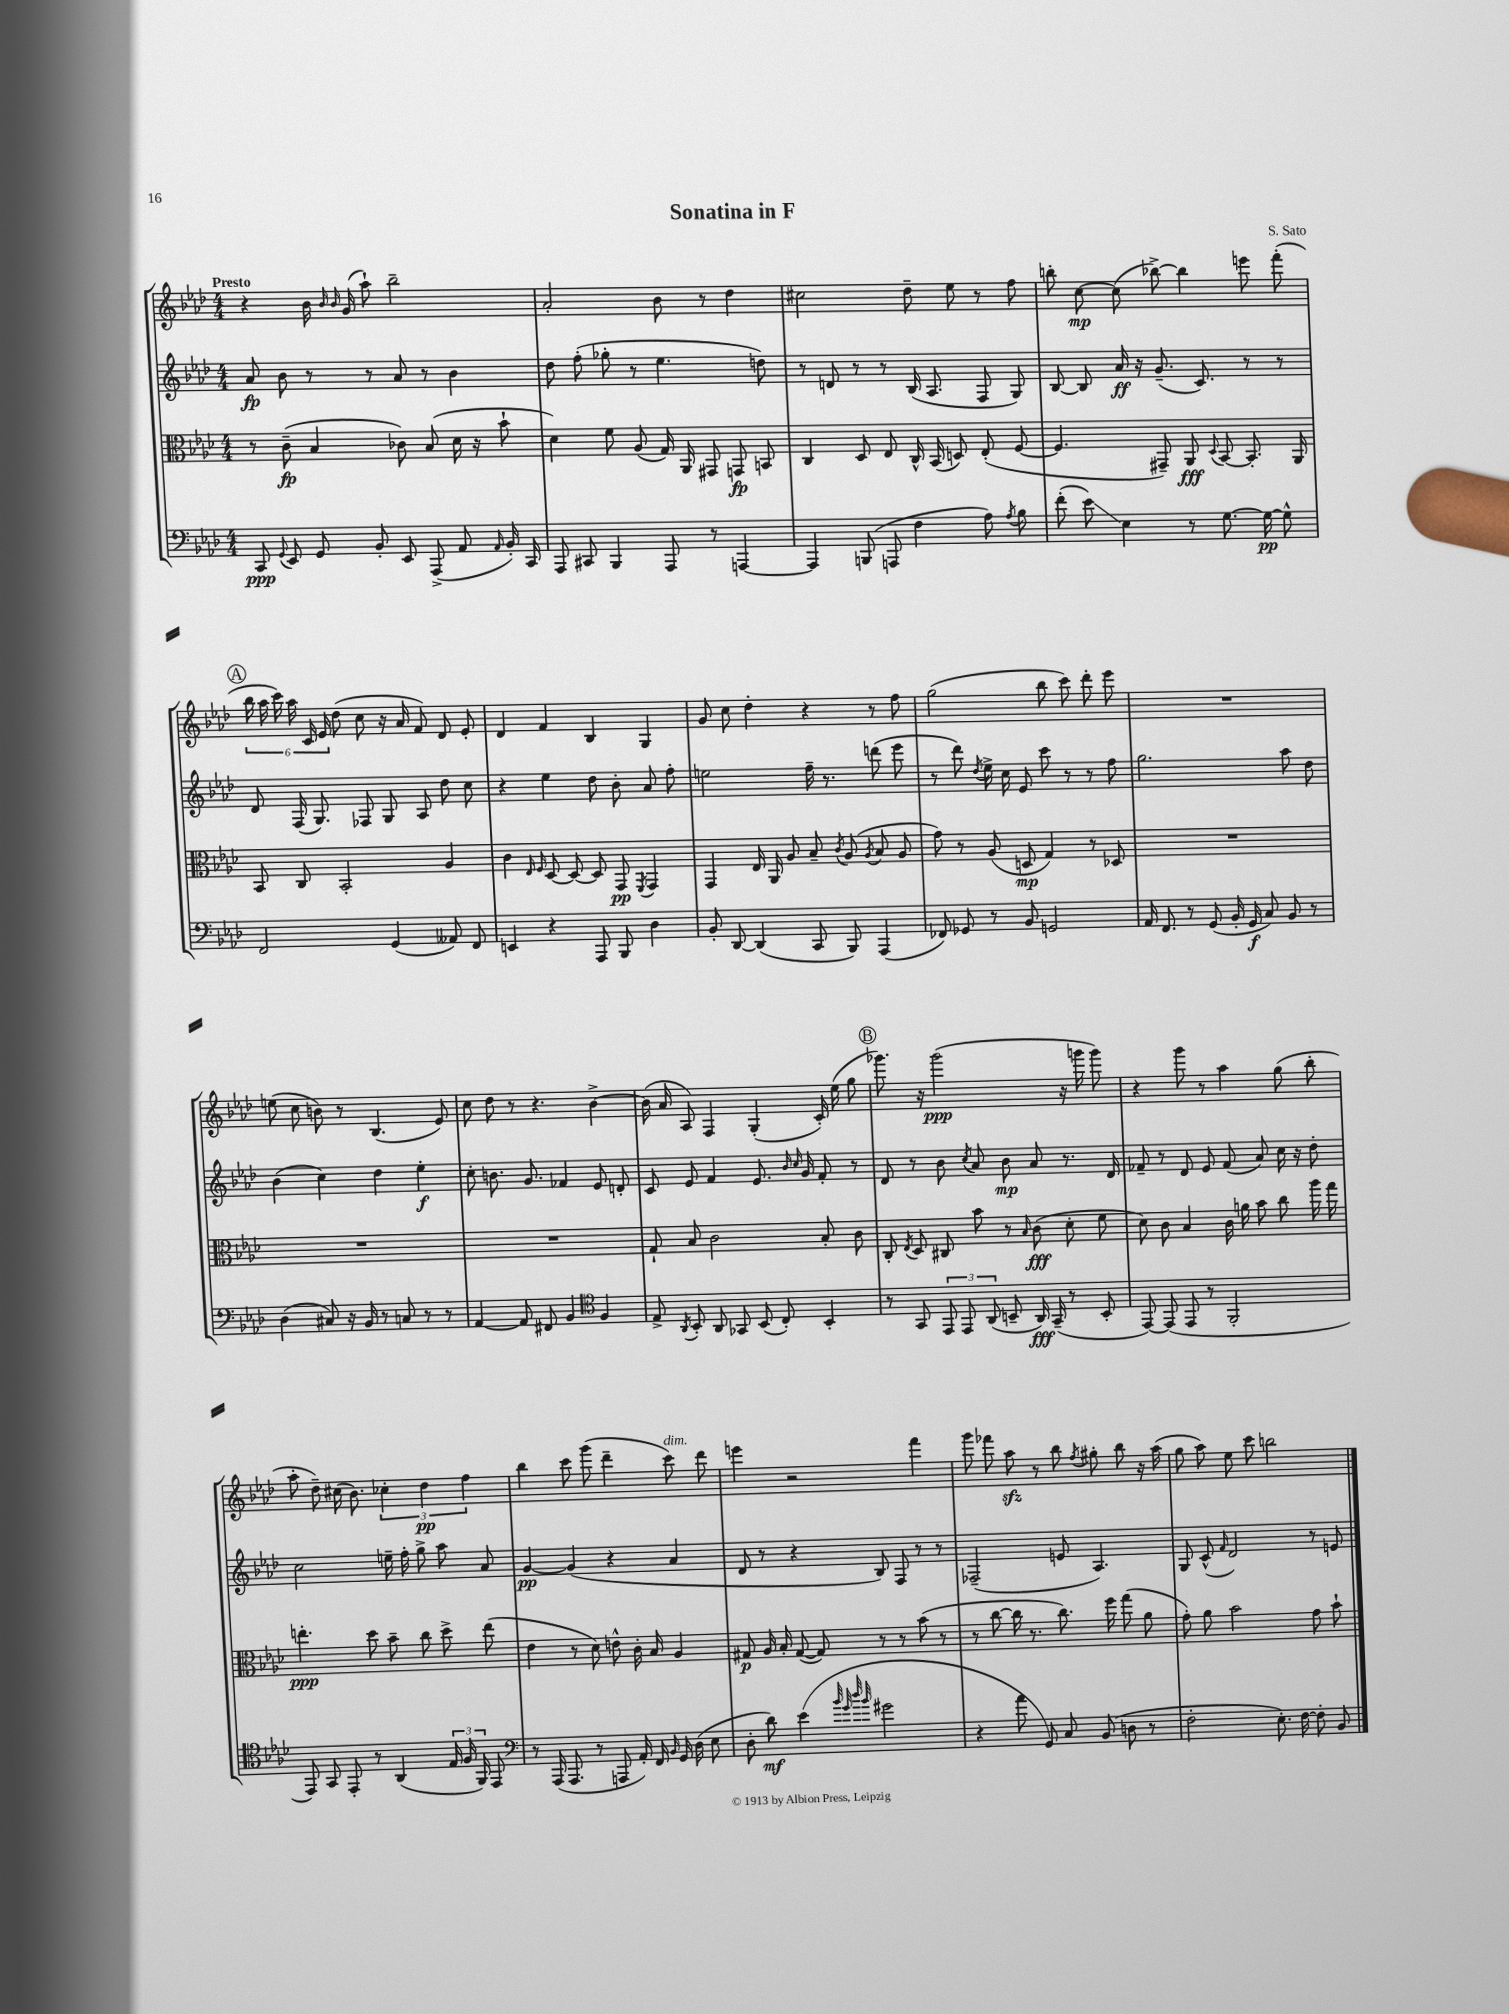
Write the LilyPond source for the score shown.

\header { title = "Sonatina in F" composer = "S. Sato" }
<<
\new StaffGroup <<
\new Staff = "s0" {
    \clef treble \key aes \major \numericTimeSignature \time 4/4 \tempo "Presto"
    \autoBeamOff r4 bes'16 \grace { bes'16 bes'16 } g'16( aes''8-!) bes''2-- |
    aes'2-. bes'8 r8 des''4 |
    cis''2 des''8-- ees''8 r8 f''8 |
    b''8-. c''8~\mp c''8( bes''8~->) bes''4 e'''8 f'''8-.( |
    \mark \markup { \circle "A" } \tuplet 6/4 { bes''16 aes''16 c'''16) aes''16 c'16 ees'16 } des''8( c''8 r16 aes'16 f'8) des'8 ees'8-. |
    des'4 f'4 bes4 g4 |
    g'8 c''8 des''4-. r4 r8 f''8 |
    g''2( bes''8 c'''8) des'''8-. ees'''8 |
    R1 |
    e''8( c''8 b'8) r8 bes4.( ees'8) |
    c''8 des''8 r8 r4. bes'4~-> |
    bes'16( aes'16 aes8) f4 g4-.( c'16-.) ees''16( g''8 |
    \mark \markup { \circle "B" } ges'''8.) r16 ges'''2\ppp( r16 g'''16 g'''8) |
    r4 g'''8 r8 aes''4 g''8( bes''8-. |
    aes''8-. des''8--) cis''16( bes'8.) \tuplet 3/2 { ces''4-. des''4\pp f''4 } |
    bes''4 c'''8 g'''8( des'''4-- c'''8^\markup { \italic "dim." }) des'''8 |
    e'''4 r2 f'''4 |
    g'''8 fes'''8 aes''8\sfz r8 bes''8 \acciaccatura { f''8 } gis''8-. bes''8 r16 aes''16( |
    g''8 aes''8) ees''8 c'''8 b''2 \bar "|." |
}
\new Staff = "s1" {
    \clef treble \key aes \major \numericTimeSignature \time 4/4
    \autoBeamOff aes'8\fp bes'8 r8 r8 aes'8 r8 bes'4 |
    des''8 f''8-.( ges''8-. r8 ees''4. d''8) |
    r8 d'8 r8 r8 bes16( aes8. f8 g8) |
    bes8~ bes8 aes'16\ff r16 g'8.--( c'8.) r8 r8 |
    \mark \markup { \circle "A" } des'8 f16( g8.) fes8 g8 aes8 des''8 c''8 |
    r4 ees''4 des''8 bes'8-. aes'8 f''8-. |
    e''2 f''16-- r8. d'''8( ees'''8 |
    r8 des'''8) \acciaccatura { des''8 } ees''16-> c''16 ees'8 c'''8 r8 r8 f''8 |
    g''2. aes''8 des''8 |
    bes'4( c''4) des''4 ees''4-.\f |
    c''8-. b'8. g'8. fes'4 ees'8 d'8-. |
    c'8 ees'8 f'4 ees'8. \grace { bes'16 c''16 } g'16 f'8-. r8 |
    \mark \markup { \circle "B" } des'8 r8 bes'8 \acciaccatura { c''8 } aes'8 bes'8\mp aes'8 r8. des'16 |
    fes'8-- r8 des'8 ees'8 fes'8( aes'8) c''16 r16 des''8-. |
    c''2 e''16-- f''16-. g''8-> aes''8 aes'8 |
    g'4~\pp g'4( r4 aes'4 |
    des'8 r8 r4 bes8) f8 r8 r8 |
    fes2--( e'8 aes4.) |
    g8 c'8-^( \grace { f'16 } des'2) r8 e'8 \bar "|." |
}
\new Staff = "s2" {
    \clef alto \key aes \major \numericTimeSignature \time 4/4
    \autoBeamOff r8 c'8--\fp( bes4 ces'8) bes8( des'16 r16 bes'8-! |
    des'4) f'8 aes8( g16) aes,16 gis,8 g,8\fp b,8 |
    c4 des8 ees8 c16-^ bes,16( d8) ees8-.( f8~ |
    f4. gis,8--) aes,8\fff \appoggiatura { des8 } bes,8~ bes,8.-. aes,16 |
    \mark \markup { \circle "A" } bes,8 c8 bes,2-. aes4 |
    c'4 \grace { ees16 f16 } des8~ des8~ des8 g,8\pp \acciaccatura { f,8 } g,4 |
    g,4 ees16 aes,16 aes8 bes8-- \acciaccatura { c'8 } aes8( \acciaccatura { aes8 } bes8 aes8 |
    g'8) r8 aes8( d8\mp g4) r8 des8 |
    R1 |
    R1 |
    R1 |
    g8-! bes8 c'2 bes8-. c'8 |
    \mark \markup { \circle "B" } c8-. \acciaccatura { ees8 } des8 cis8 bes'8 r8 \grace { bes16 } c'8\fff( des'8-. f'8 |
    des'8) c'8 bes4 c'16 a'16 bes'8 c''8 aes''16 g''16 |
    e''4.-.\ppp des''8 bes'8-- c''8 des''8-> e''8( |
    ees'4 r8 des'8) e'8-^ c'16-. bes16 aes4 |
    gis8\p aes16 bes16-. gis8~( gis8) r8 r8 bes'8( r8 |
    r8 c''8~ c''16 r8. c''8.) f''16 g''8( aes'8 |
    g'8-.) aes'8 bes'2 g'8 bes'8-! \bar "|." |
}
\new Staff = "s3" {
    \clef bass \key aes \major \numericTimeSignature \time 4/4
    \autoBeamOff c,8\ppp \appoggiatura { g,8 } ees,8 g,8 bes,8-. ees,8 aes,,8->( aes,8 \grace { aes,16 } bes,16-.) c,16 |
    aes,,8 cis,8 bes,,4 aes,,8 r8 a,,4~ |
    a,,4 b,,8( a,,8 f4 aes8) \acciaccatura { aes8 } bes8 |
    f'8-.( ees'8\glissando) ees4 r8 g8.~ g16~\pp g8-^ |
    \mark \markup { \circle "A" } f,2 g,4( aeses,8) f,8 |
    e,4 r4 aes,,8 bes,,8 des4 |
    bes,8-. des,8~ des,4( c,8 bes,,8) aes,,4( |
    fes,8) ges,8 r8 bes,8 g,2 |
    aes,16 f,8. r8 g,8( bes,16-. g,16\f c8) bes,8 r8 |
    des4( cis8) r16 bes,16 r8 c8 r8 r8 |
    aes,4~ aes,8 fis,8 bes,4 \clef tenor f4 |
    ees8-> \acciaccatura { aes,8 } bes,8-. aes,8 ges,8 bes,8( c8-.) bes,4-. |
    \mark \markup { \circle "B" } r8 g,8 \tuplet 3/2 { ees,8 ees,8 aes,8( } b,8-- aes,16\fff) g,16--( r8 b,8-. |
    ees,8~) ees,8( ees,8 r8 f,2-. |
    ees,8) g,8 ees,8-. r8 aes,4( \tuplet 3/2 { ees16 f16 f,16) } ees,8 |
    \clef bass r8 aes,,16( aes,,8. r8 a,,8 aes,16-.) f,16 \grace { bes,16 } g,16 des16( ees8 |
    des8-. des'8\mf) ees'4( \grace { bes'32 g'32 des''32 bes'32 } gis'2 |
    r4 aes'8 g,8) c8 bes,8( d8 r8 |
    f2-. ees8.-.) f16~ f8-. bes,8 \bar "|." |
}
>>
>>
\layout { \context { \Score \remove "Bar_number_engraver" } }
